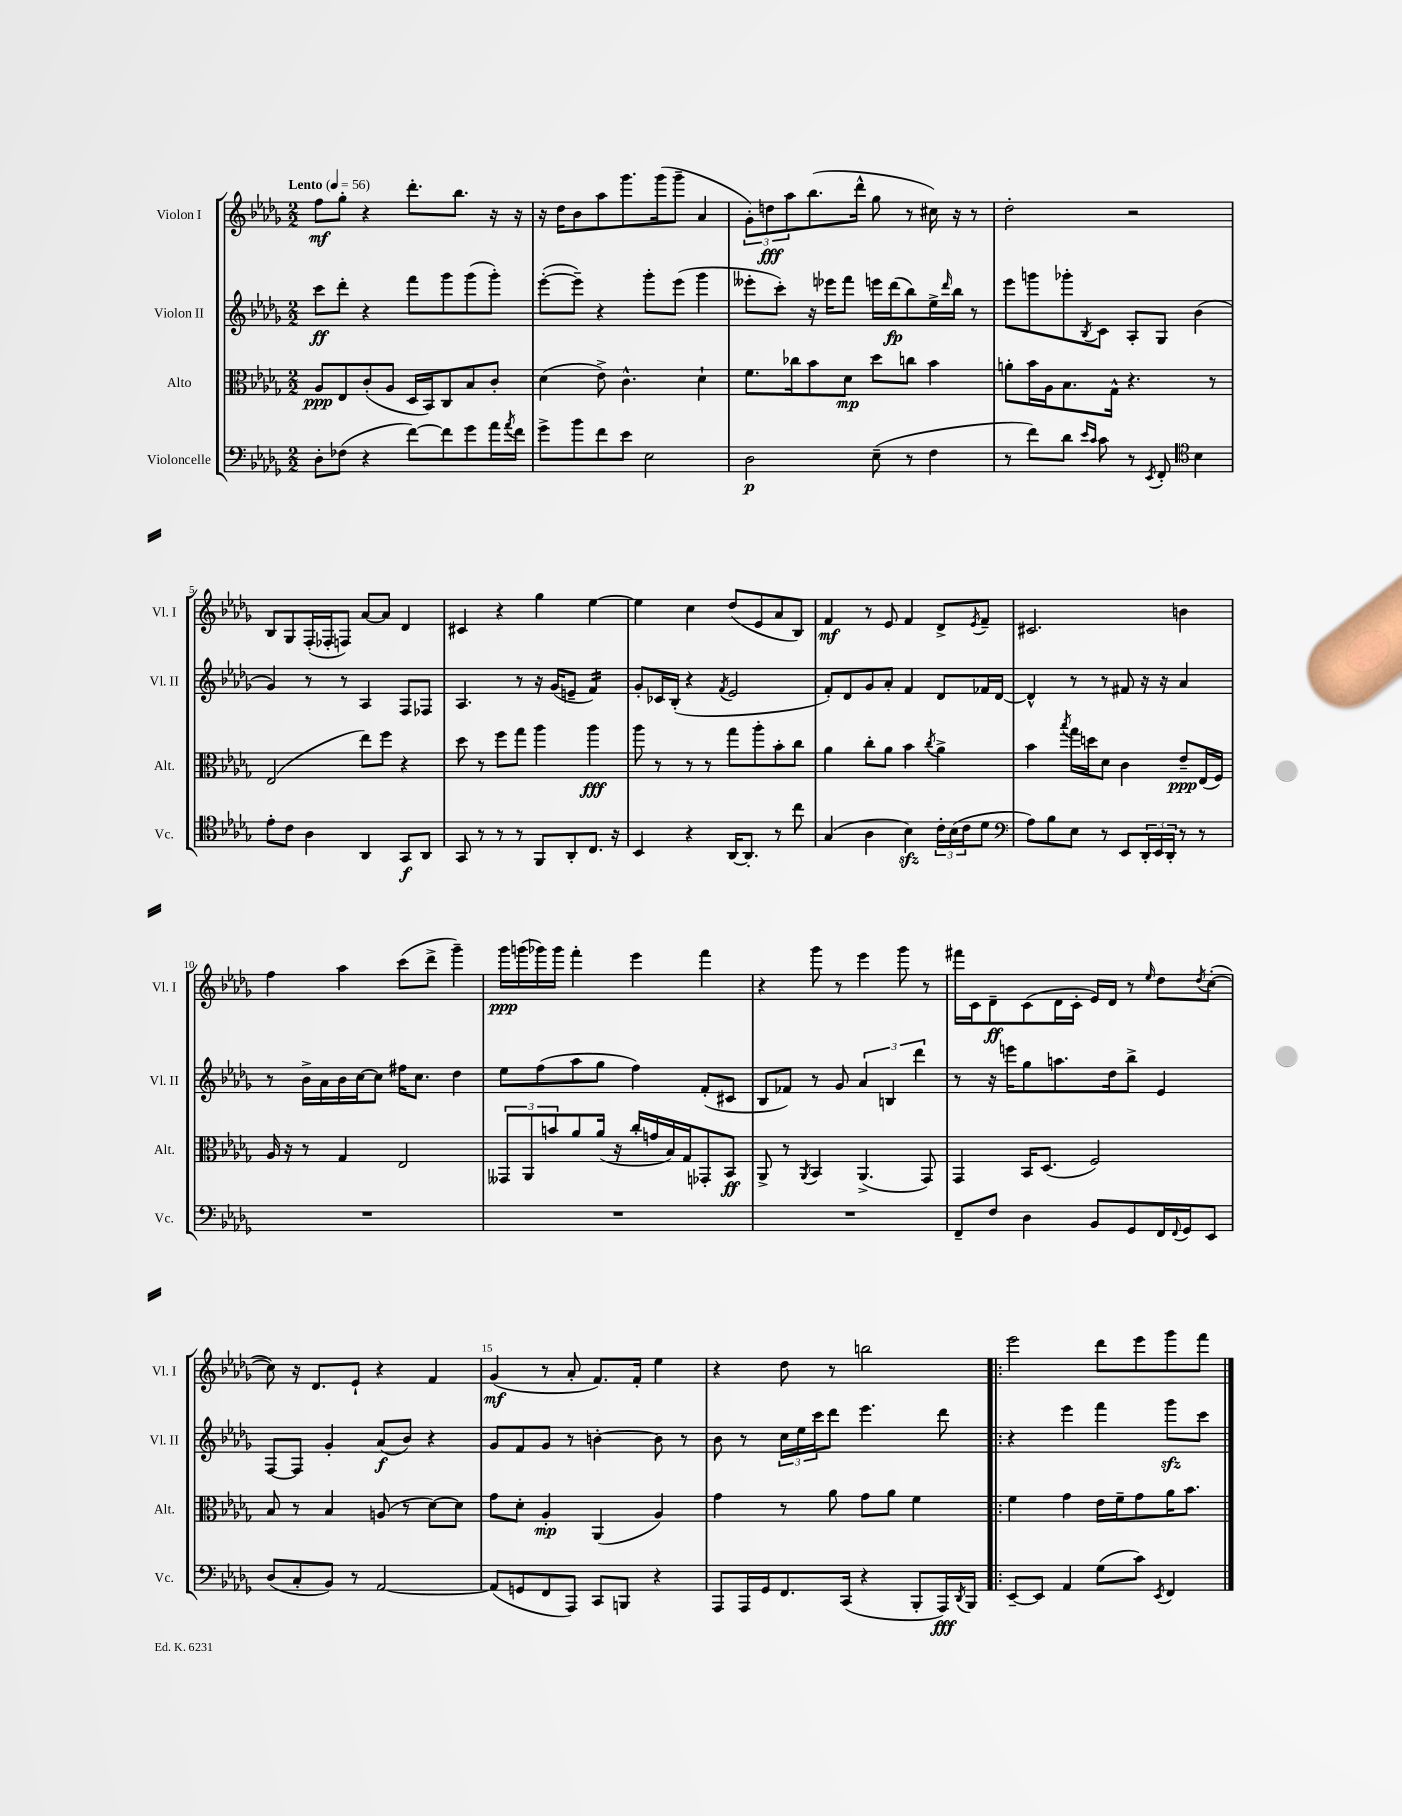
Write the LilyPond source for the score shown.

<<
\new StaffGroup <<
\new Staff = "s0" \with { instrumentName = "Violon I" shortInstrumentName = "Vl. I" } {
    \clef treble \key des \major \numericTimeSignature \time 2/2 \tempo "Lento" 4 = 56
    f''8\mf ges''8-. r4 des'''8.-. bes''8. r16 r16 |
    r16 des''16 bes'8 aes''8 ges'''8. ges'''16( ges'''8-- aes'4 |
    \tuplet 3/2 { ges'8-.) d''8\fff aes''8 } bes''8.( des'''16-^ ges''8 r8 cis''16) r16 r8 |
    des''2-. r2 |
    bes8 ges8 f16-.( fes16-. f8) aes'8~ aes'8 des'4 |
    cis'4 r4 ges''4 ees''4~ |
    ees''4 c''4 des''8( ees'8 aes'8 bes8) |
    f'4\mf r8 ees'8 f'4 des'8-> \acciaccatura { ees'8 } f'8-- |
    cis'2. b'4 |
    f''4 aes''4 c'''8( des'''8-> ges'''4--) |
    ges'''16\ppp g'''16( ges'''16) ges'''16 f'''4-. ees'''4 f'''4 |
    r4 ges'''8 r8 ees'''4 ges'''8 r8 |
    fis'''16 c'16 des'8--\ff c'8( des'16 c'16-. ees'16) des'16 r8 \grace { ees''16 } des''8 \acciaccatura { des''8 } c''8~-.( |
    c''8) r16 des'8. ees'8-! r4 f'4 |
    ges'4\mf( r8 aes'8-. f'8.) f'16-. ees''4 |
    r4 des''8 r8 b''2 |
    \bar ".|:" ees'''2 des'''8 ees'''8 ges'''8 f'''8 \bar "|." |
}
\new Staff = "s1" \with { instrumentName = "Violon II" shortInstrumentName = "Vl. II" } {
    \clef treble \key des \major \numericTimeSignature \time 2/2
    c'''8\ff des'''8-. r4 f'''8 ges'''8 ges'''8( ges'''8-.) |
    ees'''8~-.( ees'''8--) r4 ges'''8-. ees'''8( ges'''4 |
    eeses'''8-. c'''8-.) r16 ees'''16 f'''8 e'''16 des'''16\fp( bes''8) ees''16-> \grace { des'''16 } bes''16 r8 |
    ees'''8 g'''8 ges'''8-. \acciaccatura { bes8 } c'8 aes8-. ges8 bes'4( |
    ges'4) r8 r8 aes4 f8 fes8 |
    aes4. r8 r16 ges'16( e'8-- f'4:16) |
    ges'8-. ces'16 bes16-.( r4 \acciaccatura { f'8 } ees'2 |
    f'8-.) des'8 ges'8 aes'8-. f'4 des'8 fes'16 des'16~ |
    des'4-^ r8 r8 fis'8 r16 r16 aes'4 |
    r8 bes'16-> aes'16 bes'16 c''16~ c''8 fis''16 c''8. des''4 |
    ees''8 f''8( aes''8 ges''8 f''4) f'8-.( cis'8 |
    bes8 fes'8) r8 ges'8 \tuplet 3/2 { aes'4 b4 des'''4 } |
    r8 r16 e'''16 ges''8 a''8. des''16 bes''8-> ees'4 |
    f8~ f8 ges'4-. aes'8\f( bes'8) r4 |
    ges'8 f'8 ges'8 r8 b'4~-. b'8 r8 |
    bes'8 r8 \tuplet 3/2 { c''16 ees''16 c'''16 } des'''8 ees'''4. des'''8 |
    \bar ".|:" r4 ees'''4 f'''4 ges'''8\sfz c'''8 \bar "|." |
}
\new Staff = "s2" \with { instrumentName = "Alto" shortInstrumentName = "Alt." } {
    \clef alto \key des \major \numericTimeSignature \time 2/2
    aes8\ppp ees8 c'8-.( aes8 des16 bes,16) c8 bes8 c'8-. |
    des'4( ees'8->) c'4.-^ des'4-! |
    f'8. ces''16 bes'8 des'8\mp des''8 c''8 bes'4 |
    a'8-. bes'16 aes16 bes8. ges16-^ r4. r8 |
    ees2( ees''8) f''8 r4 |
    des''8 r8 f''8 ges''8 aes''4 aes''4\fff |
    aes''8 r8 r8 r8 ges''8 aes''8-. bes'8-. c''8 |
    aes'4 c''8-. aes'8 bes'4 \acciaccatura { c''8 } aes'4-> |
    bes'4 \acciaccatura { bes''8 } ges''16 d''16 des'8 c'4 ees'8--\ppp ees16( f16) |
    aes16 r16 r8 ges4 ees2 |
    \tuplet 3/2 { geses,8 aes,8 b'8 } aes'8 aes'16( r16 c''16-. g'16 bes16) ges16 ges,8-. bes,8\ff |
    aes,8-> r8 \acciaccatura { aes,8 } bes,4 aes,4.->( ges,8) |
    ges,4 bes,16 des8.( f2) |
    bes8 r8 bes4 a8( r8 des'8~) des'8 |
    ges'8 des'8-. aes4-.\mp aes,4( aes4) |
    ges'4 r8 aes'8 ges'8 aes'8 f'4 |
    \bar ".|:" f'4 ges'4 ees'16 f'16-- ges'8 aes'16 bes'8. \bar "|." |
}
\new Staff = "s3" \with { instrumentName = "Violoncelle" shortInstrumentName = "Vc." } {
    \clef bass \key des \major \numericTimeSignature \time 2/2
    des8-. fes8( r4 f'8~) f'8 ges'8 aes'16 \acciaccatura { aes'8 } f'16 |
    ges'8-> bes'8 f'8 ees'8 ees2 |
    des2\p ees8--( r8 f4 |
    r8 f'8) des'8 \grace { ees'16 c'16 } c'8 r8 \acciaccatura { ees,8 } f,8-. \clef tenor bes4 |
    ees'8-. c'8 aes4 aes,4 ges,8\f aes,8 |
    ges,8 r8 r8 r8 f,8 aes,8-. c8. r16 |
    bes,4 r4 aes,16~ aes,8.-. r8 c''8 |
    ges4( aes4 bes4\sfz) \tuplet 3/2 { c'16-. bes16( c'16 } des'8 |
    \clef bass aes8) bes8 ees8 r8 ees,8 \tuplet 3/2 { des,16-. ees,16 des,16-. } r8 r8 |
    R1 |
    R1 |
    R1 |
    f,8-- f8 des4 bes,8 ges,8 f,16 \appoggiatura { f,8 } ges,16 ees,8 |
    des8( c8-. bes,8) r8 aes,2~ |
    aes,8( g,8 f,8 aes,,8) c,8 b,,8 r4 |
    aes,,8 aes,,16 ges,16 f,8. c,16( r4 bes,,8-. aes,,16\fff) \acciaccatura { des,8 } bes,,16 |
    \bar ".|:" ees,8~-- ees,8 aes,4 ges8( c'8) \acciaccatura { ees,8 } f,4 \bar "|." |
}
>>
>>
\layout { \context { \Score \override BarNumber.break-visibility = ##(#f #t #t) barNumberVisibility = #(every-nth-bar-number-visible 5) } }
